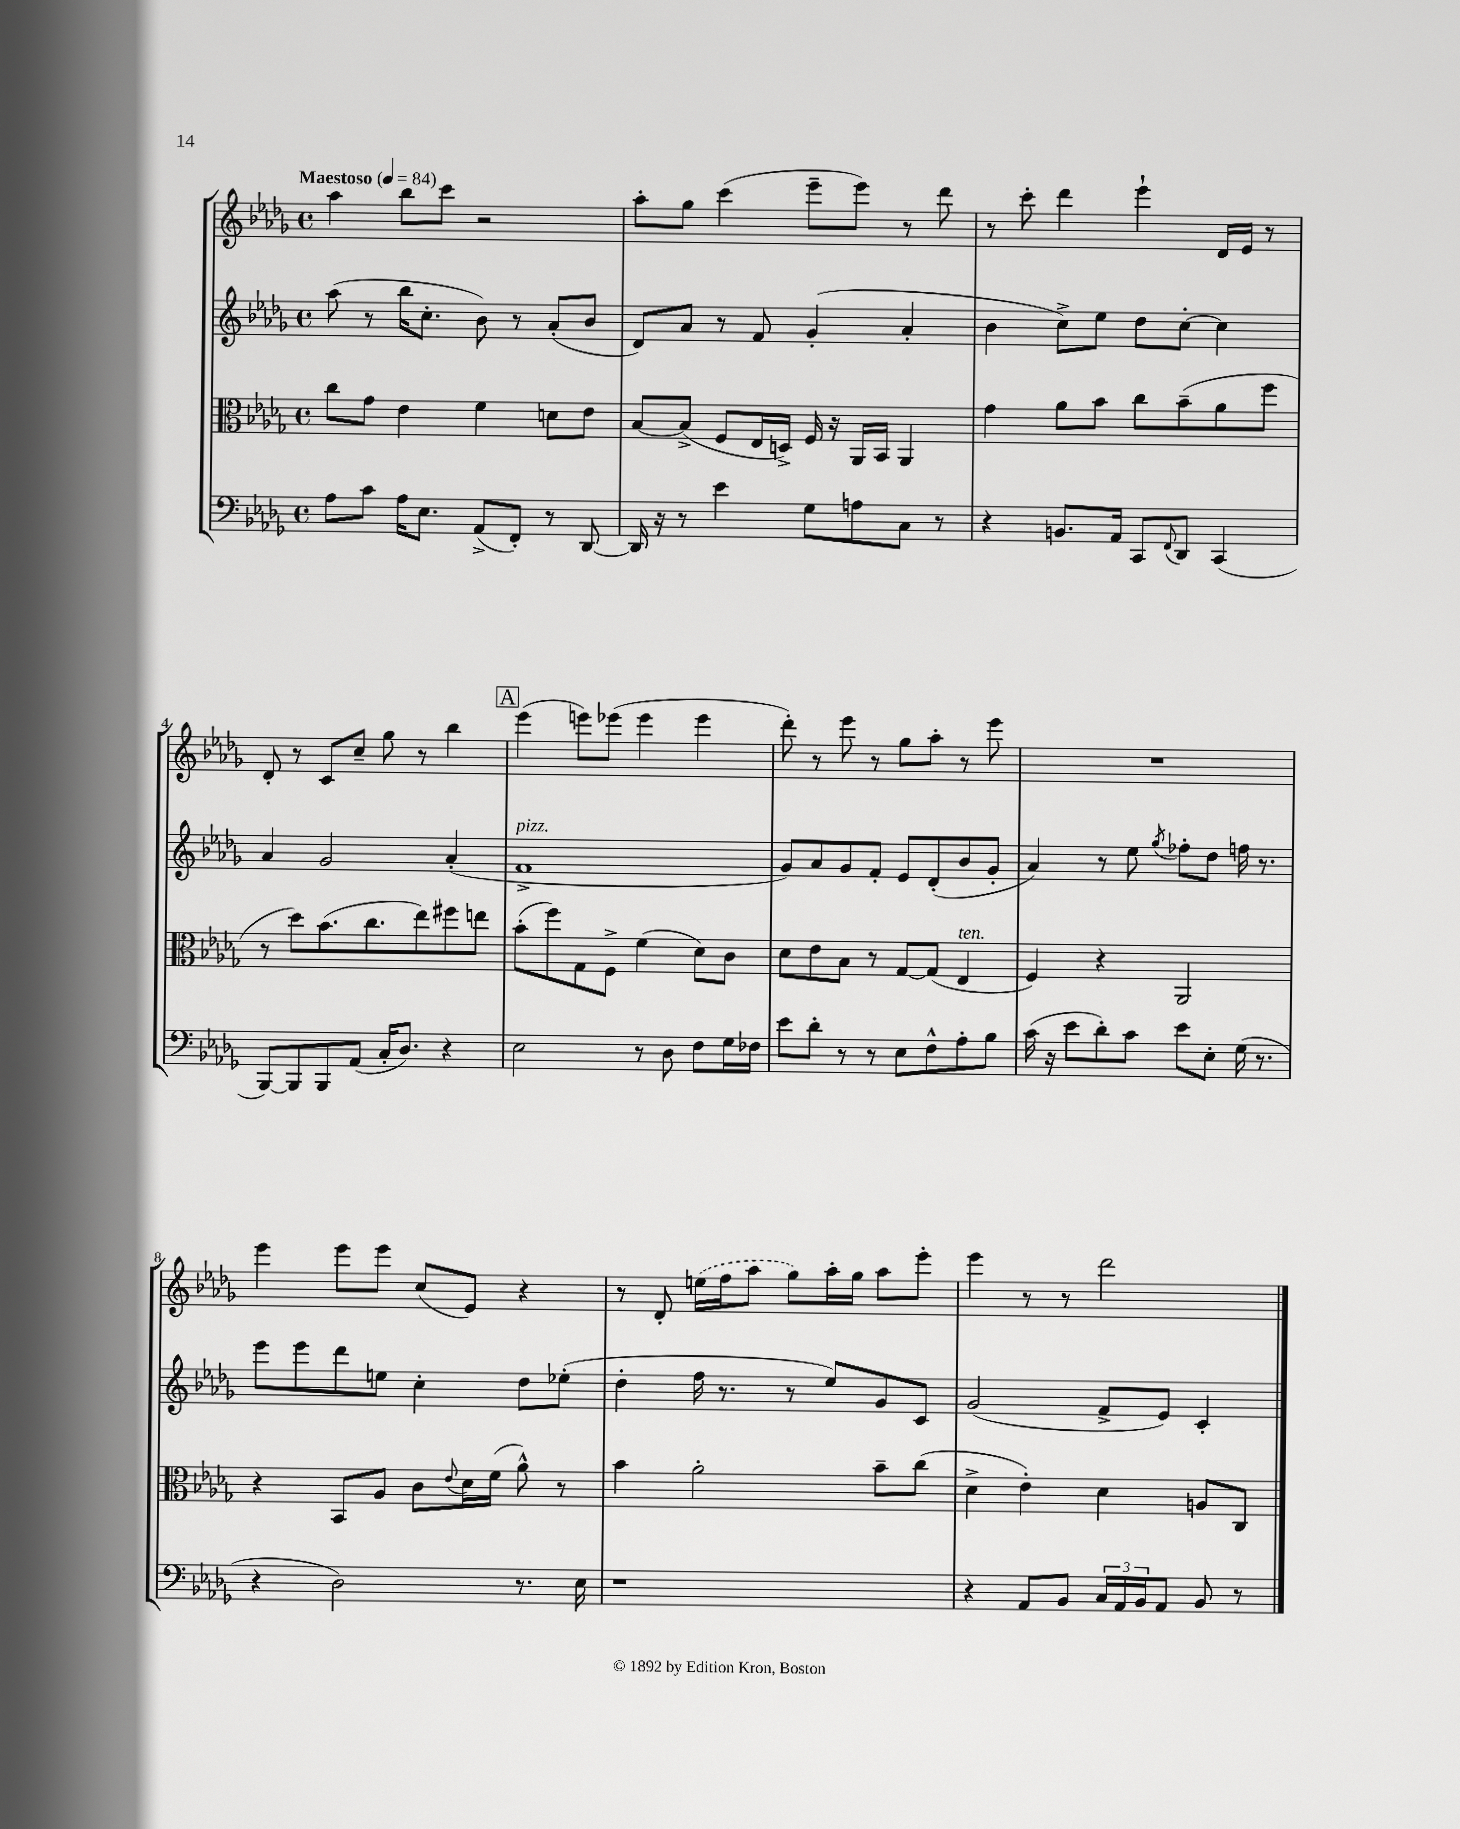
<<
\new StaffGroup <<
\new Staff = "s0" {
    \clef treble \key des \major \defaultTimeSignature \time 4/4 \tempo "Maestoso" 4 = 84
    aes''4 bes''8 c'''8 r2 |
    aes''8-. ges''8 c'''4( ees'''8-- ees'''8) r8 des'''8 |
    r8 c'''8-. des'''4 ees'''4-! des'16 ees'16 r8 |
    des'8-. r8 c'8 c''8-- ges''8 r8 bes''4 |
    \mark \markup { \box "A" } ees'''4( e'''8) ees'''8( ees'''4 ees'''4 |
    des'''8-.) r8 ees'''8 r8 ges''8 aes''8-. r8 ees'''8 |
    R1 |
    ees'''4 ees'''8 ees'''8 c''8( ees'8) r4 |
    r8 des'8-. \once \slurDashed e''16( f''16 aes''8 ges''8) aes''16-. ges''16 aes''8 ees'''8-. |
    ees'''4 r8 r8 des'''2 \bar "|." |
}
\new Staff = "s1" {
    \clef treble \key des \major \defaultTimeSignature \time 4/4
    aes''8( r8 bes''16 c''8.-. bes'8) r8 aes'8-.( bes'8 |
    des'8) aes'8 r8 f'8 ges'4-.( aes'4-. |
    bes'4 c''8->) ees''8 des''8 c''8~-. c''4 |
    aes'4 ges'2 aes'4-.( |
    \mark \markup { \box "A" } f'1->^\markup { \italic "pizz." } |
    ges'8) aes'8 ges'8 f'8-. ees'8 des'8-.( bes'8 ges'8-. |
    aes'4) r8 ees''8 \acciaccatura { ges''8 } fes''8-. des''8 f''16 r8. |
    ees'''8 ees'''8 des'''8 e''8 c''4-. des''8 ees''8-.( |
    des''4-. f''16 r8. r8 ees''8) ges'8 c'8 |
    ges'2( f'8-> ees'8) c'4-. \bar "|." |
}
\new Staff = "s2" {
    \clef alto \key des \major \defaultTimeSignature \time 4/4
    c''8 ges'8 ees'4 f'4 d'8 ees'8 |
    bes8~ bes8->( f8 ees16 d16->) f16 r16 aes,16 bes,16 aes,4 |
    ges'4 aes'8 bes'8 c''8 bes'8--( aes'8 f''8 |
    r8 des''8) bes'8.( c''8. ees''8) fis''8 e''8 |
    \mark \markup { \box "A" } bes'8-.( f''8) ges8 f8-> f'4( des'8) c'8 |
    des'8 ees'8 bes8 r8 ges8~ ges8( ees4^\markup { \italic "ten." } |
    f4) r4 aes,2 |
    r4 bes,8 aes8 c'8 \appoggiatura { ees'8 } des'16 f'16( aes'8-^) r8 |
    bes'4 aes'2-. bes'8-- c''8( |
    des'4-> ees'4-.) des'4 a8 c8 \bar "|." |
}
\new Staff = "s3" {
    \clef bass \key des \major \defaultTimeSignature \time 4/4
    aes8 c'8 aes16 ees8. aes,8->( f,8-.) r8 des,8~ |
    des,16 r16 r8 ees'4 ges8 a8 c8 r8 |
    r4 b,8. aes,16 c,8 \appoggiatura { f,8 } des,8 c,4( |
    bes,,8~) bes,,8 bes,,8 aes,8( c16-. des8.) r4 |
    \mark \markup { \box "A" } ees2 r8 des8 f8 ges16 fes16 |
    ees'8 des'8-. r8 r8 ees8 f8-^ aes8-. bes8 |
    c'16( r16 ees'8 des'8-.) c'8 ees'8 ees8-. ges16( r8. |
    r4 des2) r8. ees16 |
    r1 |
    r4 aes,8 bes,8 \tuplet 3/2 { c16 aes,16 bes,16 } aes,8 bes,8 r8 \bar "|." |
}
>>
>>
